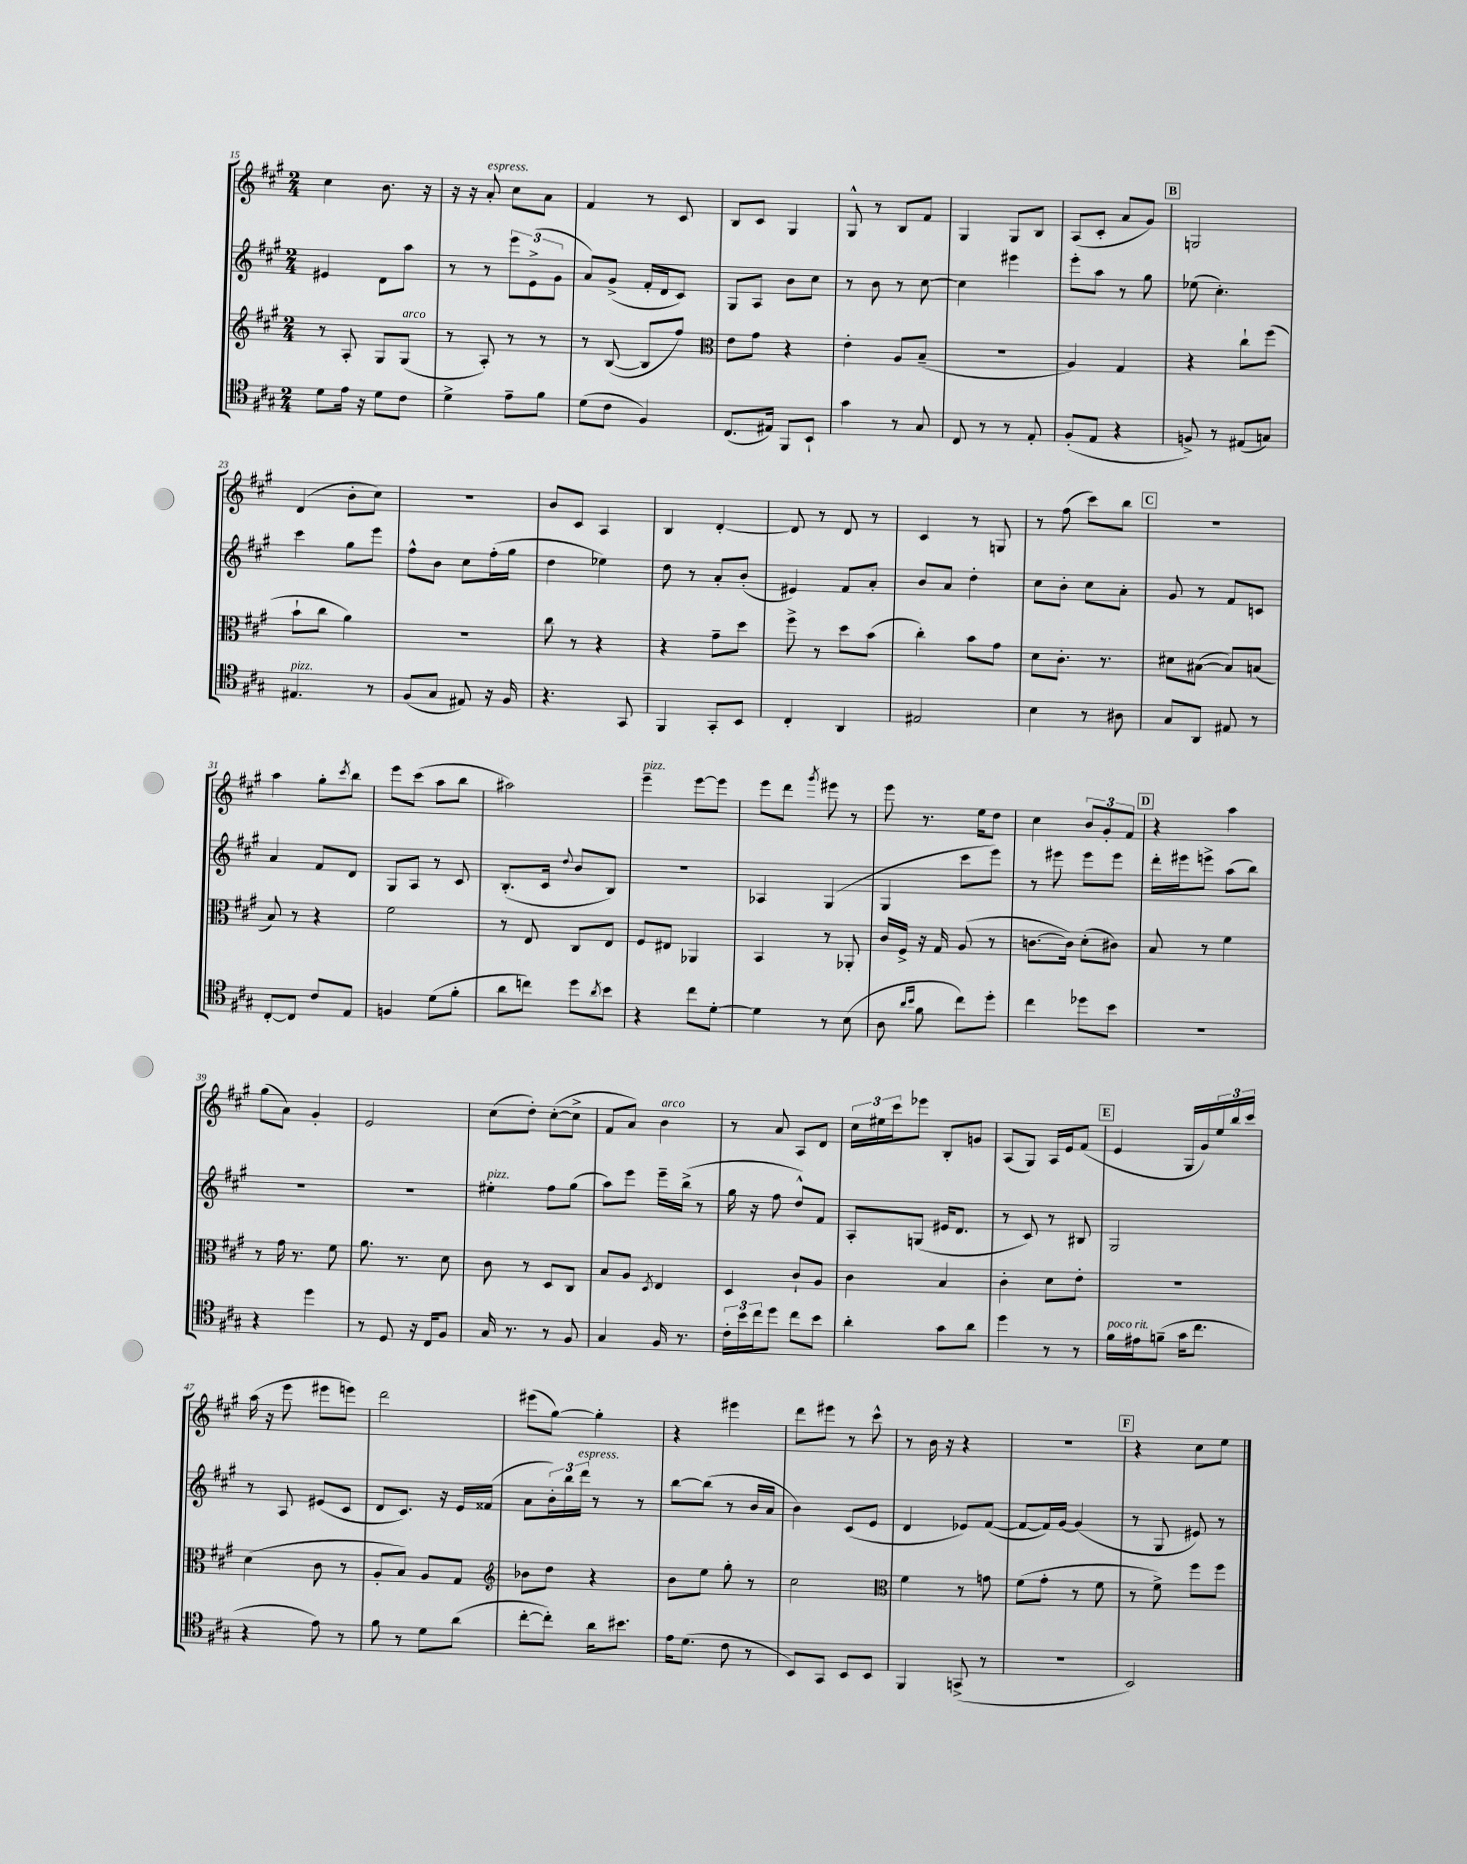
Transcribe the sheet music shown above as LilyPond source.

<<
\new StaffGroup <<
\new Staff = "s0" {
    \clef treble \key a \major \numericTimeSignature \time 2/4
    cis''4 b'8. r16 |
    r16 r16 a'8-.^\markup { \italic "espress." } cis''8 a'8 |
    fis'4 r8 cis'8 |
    b8 cis'8 gis4 |
    gis8-^ r8 b8 fis'8 |
    gis4 gis8 b8 |
    a8( cis'8-. a'8 gis'8) |
    \mark \markup { \box "B" } g2 |
    d'4( b'8-. cis''8) |
    R2 |
    b'8 cis'8 a4 |
    b4 d'4~-. |
    d'8 r8 d'8 r8 |
    cis'4 r8 g8 |
    r8 fis''8( cis'''8) b''8 |
    \mark \markup { \box "C" } R2 |
    a''4 gis''8-. \acciaccatura { cis'''8 } b''8 |
    e'''8 cis'''8( a''8 b''8 |
    ais''2) |
    e'''4--^\markup { \italic "pizz." } e'''8~ e'''8 |
    e'''8 d'''8 \acciaccatura { gis'''8 } eis'''8 r8 |
    e'''8 r8. e''16 d''8 |
    cis''4 \tuplet 3/2 { b'8 gis'8-. fis'8 } |
    \mark \markup { \box "D" } r4 a''4 |
    gis''8( a'8) gis'4-. |
    e'2 |
    cis''8( d''8-.) cis''8~-.( cis''8-> |
    fis'8 a'8) b'4^\markup { \italic "arco" } |
    r8 a'8 a8 d'8 |
    \tuplet 3/2 { cis''16 eis''16 cis'''16 } ees'''8 b8-. g'8 |
    a8( gis8) a16 e'16 fis'8( |
    \mark \markup { \box "E" } e'4 gis16 gis'16) \tuplet 3/2 { e''16 b''16 cis'''16 } |
    a''16( r16 e'''8 eis'''8 e'''8) |
    d'''2 |
    eis'''8( gis''8~) gis''4-. |
    r4 eis'''4 |
    d'''8 eis'''8 r8 cis'''8-^ |
    r8 b'16 r16 r4 |
    R2 |
    \mark \markup { \box "F" } r4 cis''8 e''8 \bar "|." |
}
\new Staff = "s1" {
    \clef treble \key a \major \numericTimeSignature \time 2/4
    eis'4 d'8 a''8 |
    r8 r8 \tuplet 3/2 { e'''8 e'8->( gis'8 } |
    a'8) gis'8->( fis'16-. d'16 cis'8) |
    gis8 a8 b'8 cis''8 |
    r8 b'8 r8 cis''8~ |
    cis''4 eis'''4 |
    e'''8-. a''8 r8 gis''8 |
    \mark \markup { \box "B" } ees''8( cis''4.-.) |
    cis'''4 gis''8 e'''8 |
    fis''8-^ b'8 cis''8 fis''16-.( gis''16 |
    d''4 ees''4) |
    d''8 r8 a'8-. b'8-.( |
    eis'4) fis'8 a'8-. |
    b'8 a'8 d''4-. |
    cis''8 b'8-. cis''8 a'8-. |
    \mark \markup { \box "C" } gis'8 r8 fis'8 c'8 |
    a'4 fis'8 d'8 |
    gis8 a8 r8 cis'8 |
    b8.-.( cis'16 \appoggiatura { d''8 } b'8 b8) |
    r2 |
    aes4 gis4( |
    gis4 cis'''8 e'''8) |
    r8 eis'''8 eis'''8 eis'''8 |
    \mark \markup { \box "D" } d'''16-. eis'''16 e'''8-> a''8( b''8) |
    R2 |
    R2 |
    eis''4-.^\markup { \italic "pizz." } fis''8 gis''8( |
    a''8) e'''8 e'''16-- b''16->( r8 |
    gis''16 r16 fis''8 d''8-^) fis'8 |
    a8-. g8( eis'16 d'8. |
    r8 cis'8) r8 bis8 |
    \mark \markup { \box "E" } gis2 |
    r8 a8 eis'8( cis'8 |
    d'8 cis'8.) r16 e'16 fisis'16( |
    a'8 \tuplet 3/2 { b'16-.) b''16 d'''16^\markup { \italic "espress." } } r8 r8 |
    b''8~ b''8( r8 b'16 a'16 |
    b'4) cis'8( e'8 |
    d'4 ees'8) fis'8~( |
    fis'8~ fis'16) gis'16~ gis'4( |
    \mark \markup { \box "F" } r8 gis8 eis'8) r8 \bar "|." |
}
\new Staff = "s2" {
    \clef treble \key a \major \numericTimeSignature \time 2/4
    r8 a8-. gis8 gis8^\markup { \italic "arco" }( |
    r8 a8-.) r8 r8 |
    r8 b8~( b8 fis''8) |
    \clef alto e'8 gis'8 r4 |
    e'4-. a8 b8--( |
    r2 |
    a4) gis4 |
    \mark \markup { \box "B" } r4 cis''8-! fis''8( |
    b'8-! cis''8 a'4) |
    r2 |
    cis''8 r8 r4 |
    r4 gis'8-- d''8 |
    fis''8-> r8 d''8 b'8( |
    cis''4-.) b'8 gis'8 |
    d'8 cis'8.-. r8. |
    \mark \markup { \box "C" } dis'8 bis8~( bis8) b8( |
    b8) r8 r4 |
    fis'2 |
    r8 e8 cis8 e8 |
    fis8 eis8 aes,4 |
    b,4 r8 aes,8-. |
    cis'16 fis16-> r16 gis16 a8( r8 |
    c'8.~ c'16) d'8-.( cis'8) |
    \mark \markup { \box "D" } b8 r8 fis'4 |
    r8 gis'16 r8. fis'8 |
    a'8. r8. d'8 |
    cis'8 r8 d8 cis8 |
    b8 a8 \acciaccatura { d8 } e4 |
    d4 cis'8-! a8 |
    cis'4 b4 |
    cis'4-. d'8 e'8-. |
    \mark \markup { \box "E" } r2 |
    d'4( cis'8 r8 |
    a8-. b8) a8 gis8 |
    \clef treble bes'8 d''8 r4 |
    b'8 e''8 gis''8-. r8 |
    cis''2 |
    \clef alto fis'4 r8 g'8 |
    fis'8( gis'8-. r8 fis'8 |
    \mark \markup { \box "F" } r8 fis'8->) fis''8 fis''8 \bar "|." |
}
\new Staff = "s3" {
    \clef tenor \key a \major \numericTimeSignature \time 2/4
    d'8 e'16 r16 d'8 cis'8 |
    d'4-> e'8-- fis'8 |
    d'8( cis'8 fis4) |
    cis8.( eis16) fis,8 b,8-! |
    gis'4 r8 gis8 |
    cis8 r8 r8 e8-. |
    fis8-.( e8 r4 |
    \mark \markup { \box "B" } f8->) r8 eis8( g8) |
    eis4.^\markup { \italic "pizz." } r8 |
    fis8( gis8 eis8) r16 fis16 |
    r4. gis,8 |
    fis,4 gis,8-. b,8 |
    cis4-. a,4 |
    eis2 |
    b4 r8 ais8 |
    \mark \markup { \box "C" } gis8 a,8 eis8 r8 |
    cis8~-. cis8 cis'8 e8 |
    f4 d'8( fis'8-. |
    a'8 c''8) d''8 \acciaccatura { a'8 } b'8 |
    r4 cis''8 d'8~-. |
    d'4 r8 b8( |
    a8 \grace { a'16 b'16 } fis'8 cis''8) d''8-. |
    cis''4 des''8 b'8 |
    \mark \markup { \box "D" } r2 |
    r4 d''4 |
    r8 d8 r16 cis16 fis8 |
    gis16 r8. r8 fis8 |
    gis4 fis16 r8. |
    \tuplet 3/2 { cis'16-. b'16 cis''16 } d''8 cis''8 b'8 |
    a'4-. gis'8 a'8 |
    d''4 r8 r8 |
    \mark \markup { \box "E" } fis'16^\markup { \italic "poco rit." } eis'16 f'8--( gis'16 cis''8. |
    r4 e'8) r8 |
    fis'8 r8 d'8 a'8( |
    cis''8~-. cis''8-.) a'16 bis'8. |
    e'16 d'8.( cis'8 r8 |
    b,8) gis,8 b,8 b,8 |
    fis,4 g,8->( r8 |
    r2 |
    \mark \markup { \box "F" } b,2) \bar "|." |
}
>>
>>
\layout { \context { \Score currentBarNumber = #15 } }
